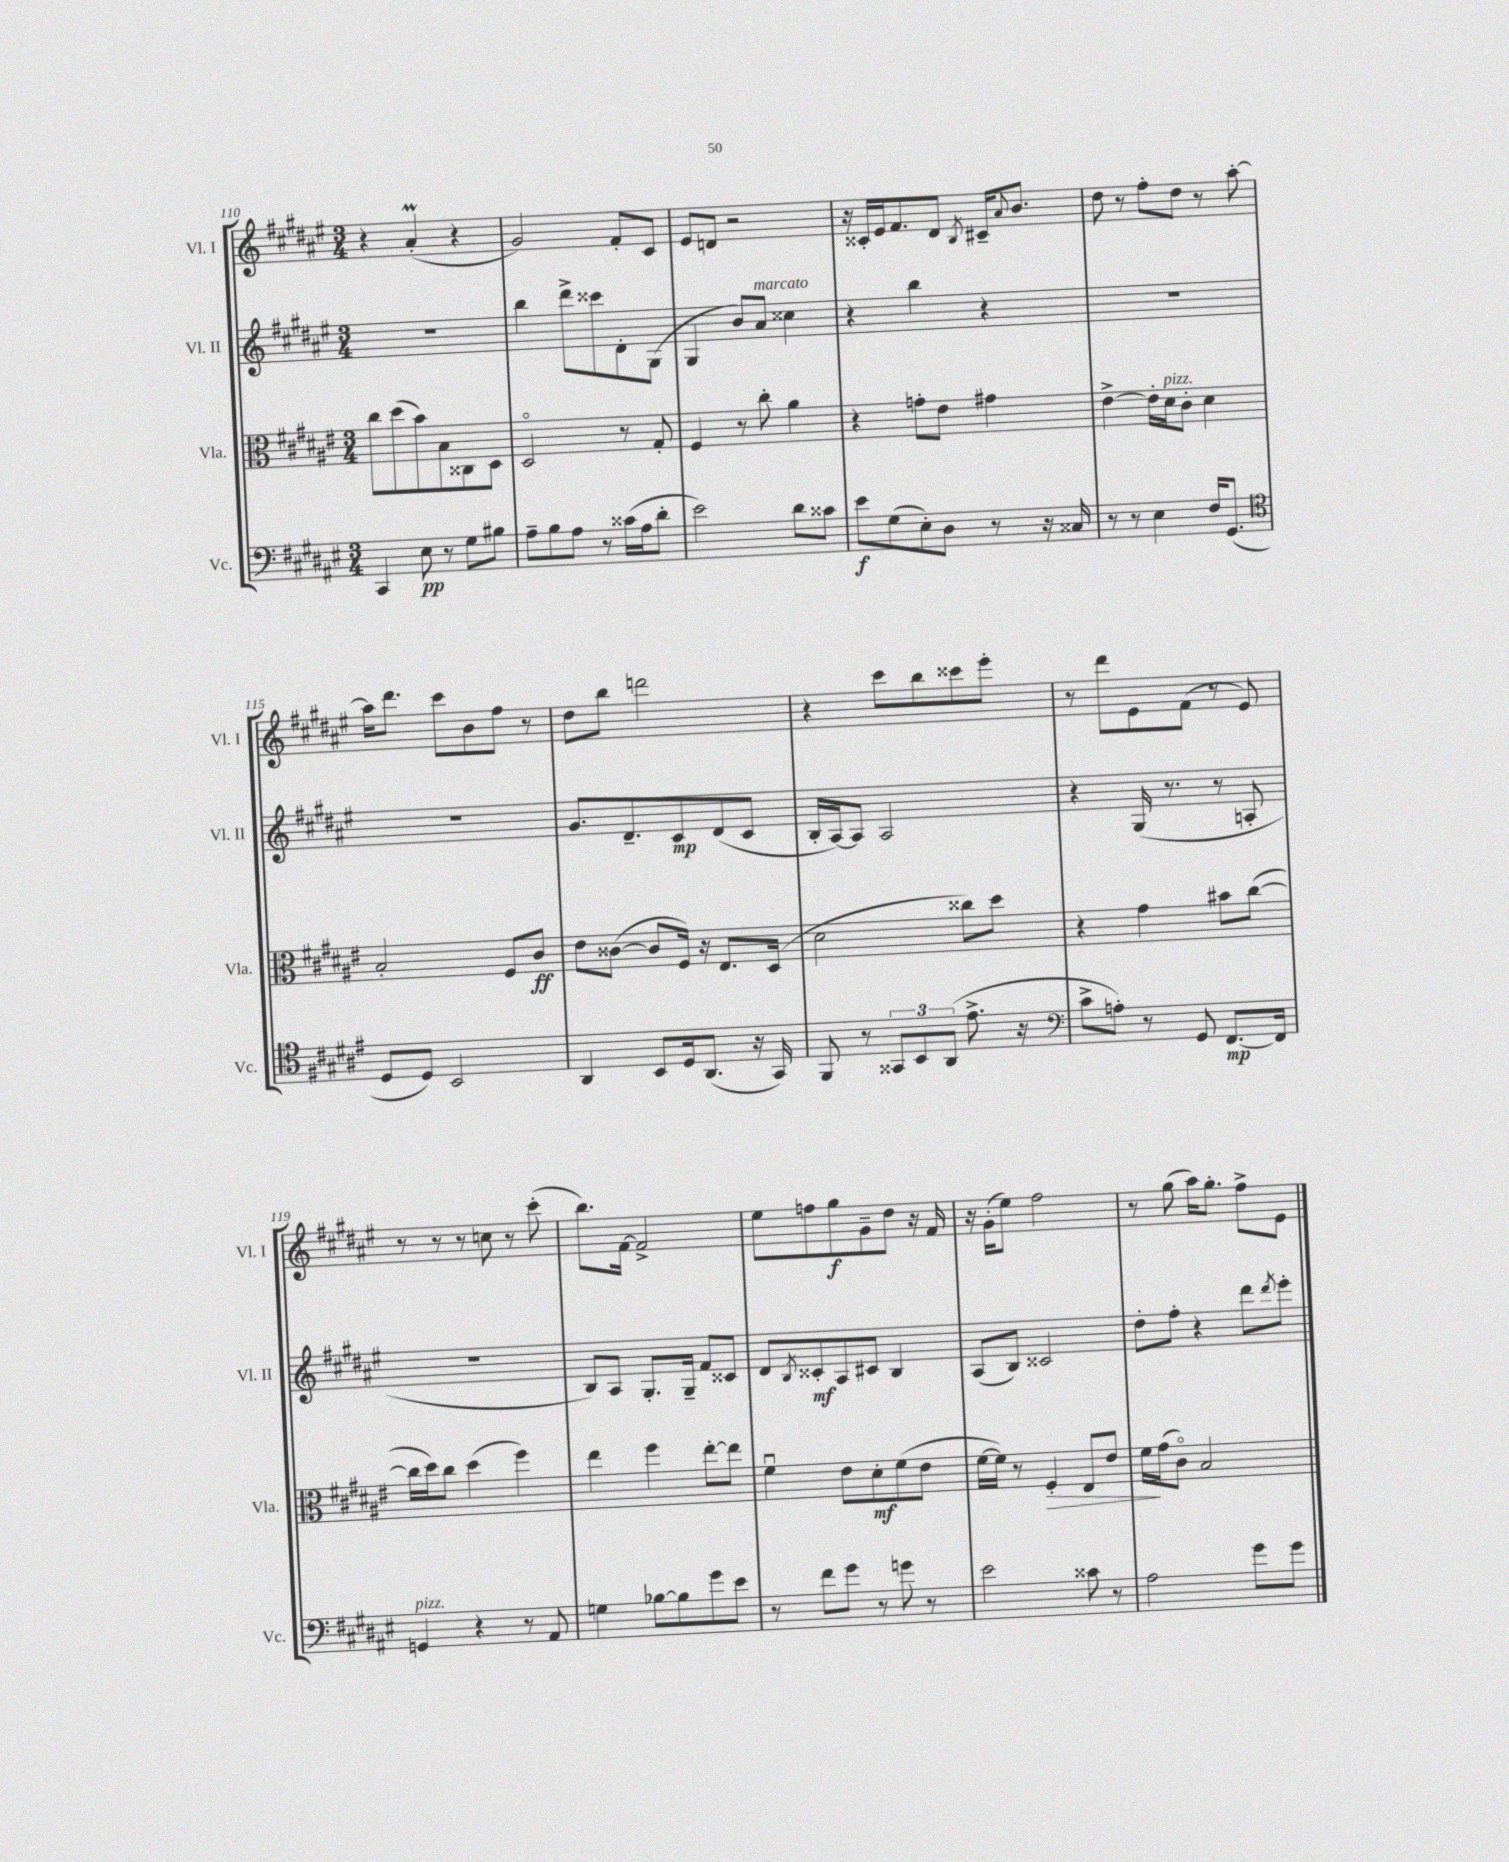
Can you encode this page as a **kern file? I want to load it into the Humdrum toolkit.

**kern	**kern	**kern	**kern
*staff4	*staff3	*staff2	*staff1
*clefF4	*clefC3	*clefG2	*clefG2
*k[f#c#g#d#a#e#]	*k[f#c#g#d#a#e#]	*k[f#c#g#d#a#e#]	*k[f#c#g#d#a#e#]
*M3/4	*M3/4	*M3/4	*M3/4
4CC#	8cc#	2.r	4r
.	(8dd#	.	.
8E#	8b)	.	(4a#'
8r	8B	.	.
8G#	8C##	.	4r
8B#	8D#	.	.
=	=	=	=
8A#~	2D#o	4bb	2g#)
8B	.	.	.
8A#	.	8ddd#^	.
8r	.	8ccc##	.
(16c##	8r	8d#'	8f#'
16A#	.	.	.
8d#'	8G#'	(8G#	8c#
=	=	=	=
2e#)	4F#	4G#	8e#
.	.	.	8d
.	8r	8b)	2r
.	8cc#'	8a#	.
8d#	4a#	4cc##	.
8c##	.	.	.
=	=	=	=
8e#	4r	4r	16r
.	.	.	16c##'
(8G#	.	.	16e#
.	.	.	8.f#
8E#')	8g'	4bb	.
8D#	8e#	.	8d#
.	.	.	8qB
8r	4g#	4r	16c#~
.	.	.	8qqa#
.	.	.	8.b
16r	.	.	.
16C##	.	.	.
=	=	=	=
8r	[4e#^	2.r	8dd#
8r	.	.	8r
4E#	16e#']	.	8ff#'
.	16d#	.	.
.	8c#'	.	8dd#
16F#	4d#	.	8r
(8.GG#	.	.	.
.	.	.	[8aa#'
=	=	=	=
*clefC4	*	*	*
8D#	2B'	2.r	16aa#]
.	.	.	8.ddd#
8D#)	.	.	.
2BB	.	.	8ccc#
.	.	.	8b
.	8F#	.	8ff#
.	8c#	.	8r
=	=	=	=
4AA#	8e#	8.g#	8dd#
.	([8c##	.	8bb
.	.	8.d#~	.
8BB	8c##]	.	2ddd
16D#	16F#)	8c#	.
(8.AA#	16r	.	.
.	8.E#	(8d#	.
16r	.	8c#	.
16GG#)	(16D#	.	.
=	=	=	=
8FF#	2d#	16B'	4r
.	.	[16A#)	.
8r	.	8A#]	.
12GG##	.	2A#	8ccc#
12BB	.	.	.
.	.	.	8bb
(12AA#	.	.	.
8.e#^	8cc##)	.	8ccc##
.	8dd#	.	8eee#'
16r	.	.	.
=	=	=	=
*clefF4	*	*	*
8c#^	4r	4r	8r
8A')	.	.	8ddd#
8r	4g#	(16G#	8e#
.	.	8.r	.
8GG#	.	.	(8f#
[8.FF#	8b#	8r	8r
.	([8cc#	8A'	8e#)
16FF#]	.	.	.
=	=	=	=
4GG	16cc#]	2.r	8r
.	16dd#)	.	.
.	8cc#	.	8r
4r	(4dd#	.	8r
.	.	.	8cc
8r	4ff#)	.	8r
8AA#	.	.	(8ccc#'
=	=	=	=
4G	4ee#	8B)	8.bb)
.	.	8A#	.
.	.	.	[16f#
[8B-	4ff#	8.G#'	2f#^]
8B-]	.	.	.
.	.	16G#~	.
8g#	[8ee#'	8f#	.
8e#	8ee#]	8c##	.
=	=	=	=
8r	4f#u	8d#	8ee#
.	.	8qB	.
8f#	.	8c##'	8ff
8g#	8e#	8A#	8gg#
8r	8d#'	8c#	8g#~
8g	(8f#	4B	8dd#
8r	8e#	.	16r
.	.	.	16f#
=	=	=	=
2e#	[16f#	(8A#	16r
.	16f#])	.	(16g#'
.	8r	8B)	8ee#)
.	4F#'	2c##	2ff#
8c##	8E#	.	.
8r	8e#	.	.
=	=	=	=
2A#	16f#	8dd#'	8r
.	(16g#	.	.
.	8c#o)	8ff#'	(8gg#
.	2B	4r	16aa#)
.	.	.	8.gg#'
8g#	.	8ddd#	8ff#^
.	.	8qddd#	.
8g#	.	8eee#'	8e#
==	==	==	==
*-	*-	*-	*-
